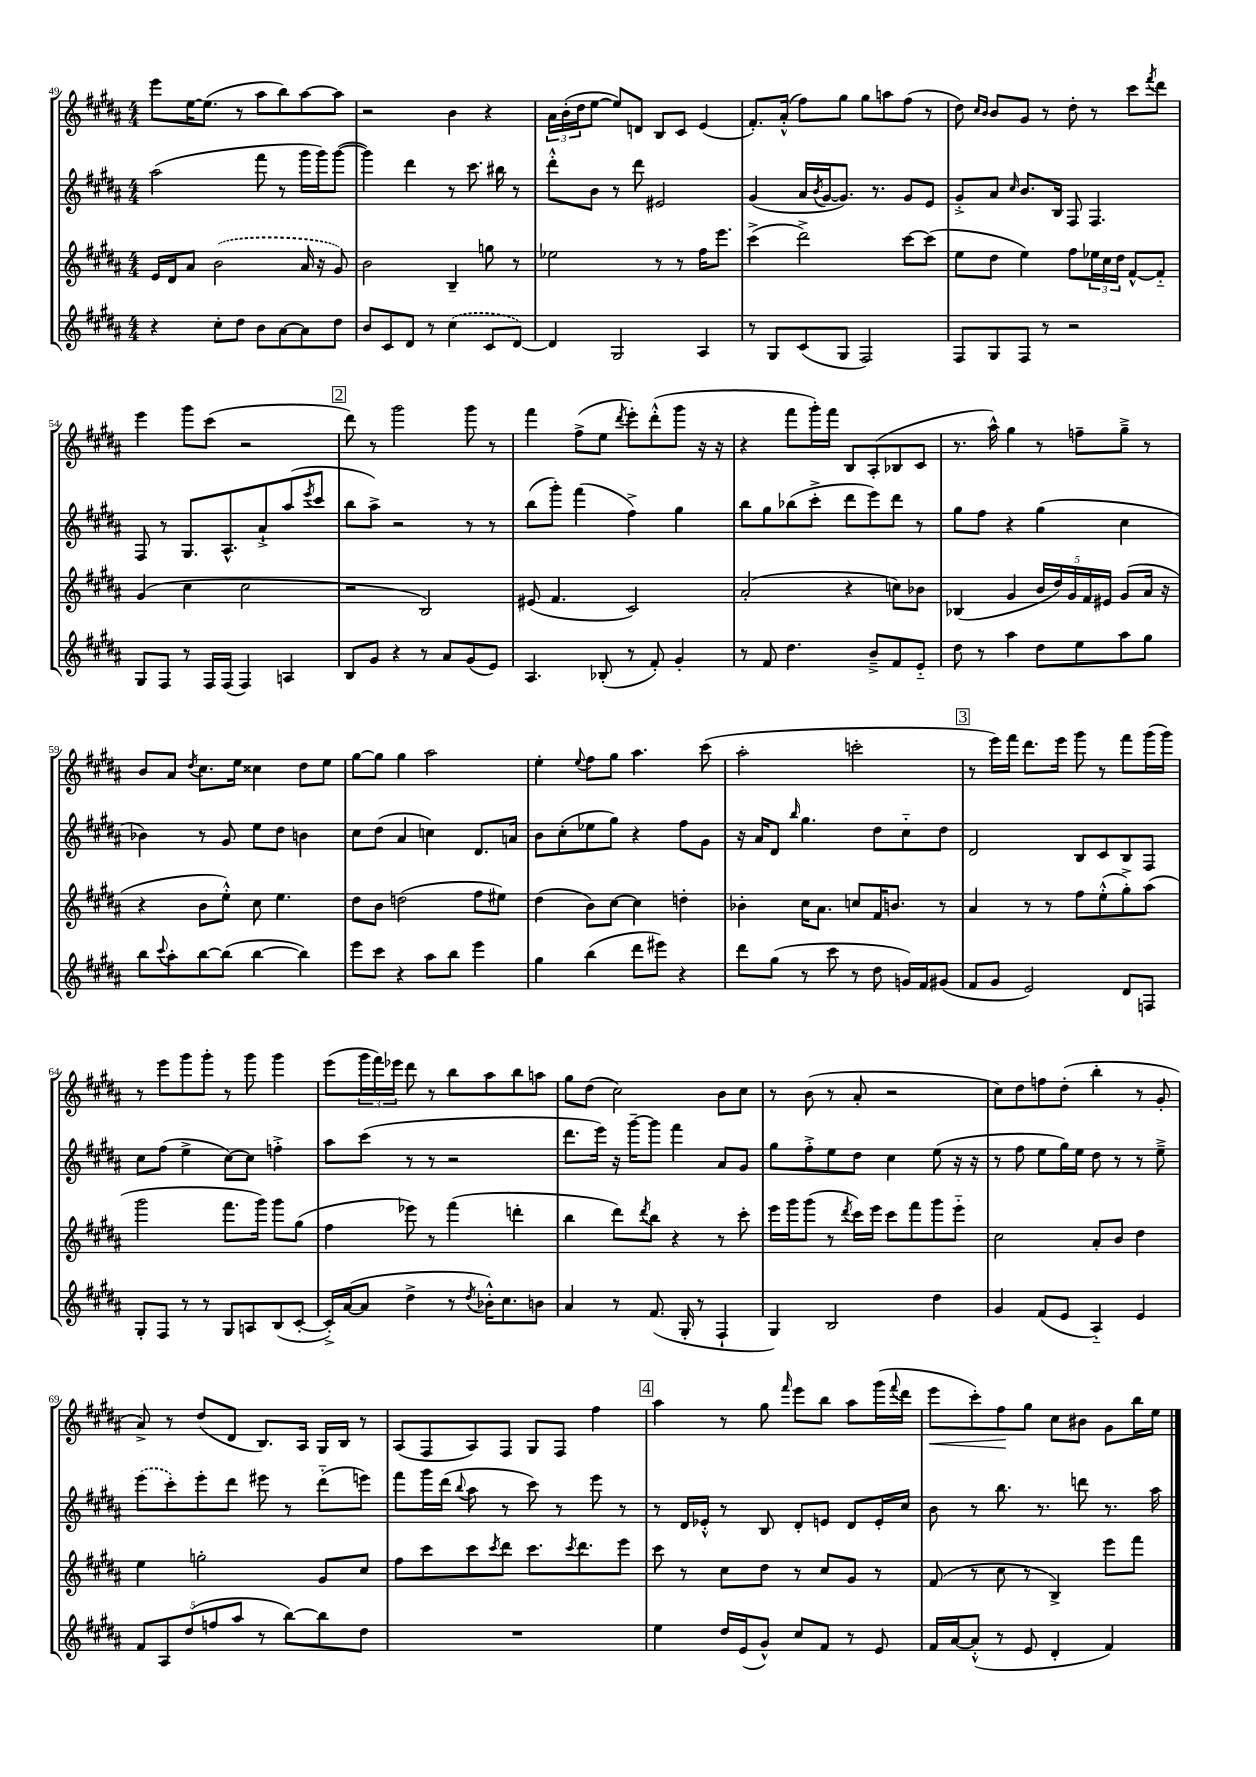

**kern	**kern	**kern	**kern	**dynam
*part4	*part3	*part2	*part1	*part1
*staff4	*staff3	*staff2	*staff1	*staff1
*clefG2	*clefG2	*clefG2	*clefG2	*
*k[f#c#g#d#a#]	*k[f#c#g#d#a#]	*k[f#c#g#d#a#]	*k[f#c#g#d#a#]	*
*M4/4	*M4/4	*M4/4	*M4/4	*
=49	=49	=49	=49	=49
4r	16e/LL	(2aa#\	8eee\L	.
.	16d#/J	.	.	.
.	8a#/J	.	[16ee\K	.
.	.	.	(8.ee\J]	.
8cc#'\L	(2b\	.	.	.
8dd#\J	.	.	8r	.
8b\L	.	8fff#\	8aa#\L	.
[8a#\	.	8r	8bb\)	.
8a#\]	16a#/	16ggg#\LL	[8aa#\	.
.	16r	16ggg#\J)	.	.
8dd#\J	8g#/)	([8ggg#\J	8aa#\J]	.
=50	=50	=50	=50	=50
8b/L	2b\	4ggg#\])	2r	.
8c#/	.	.	.	.
8d#/J	.	4ddd#\	.	.
8r	.	.	.	.
(4cc#\	4B~/	8r	4b\	.
.	.	8.ccc#\	.	.
8c#/L	8ggn\	.	4r	.
.	.	16bb#X\	.	.
[8d#/J)	8r	8r	.	.
=51	=51	=51	=51	=51
4d#/]	2ee-X\	8ddd#'^^\L	24a#\LL	.
.	.	.	(24b'\	.
.	.	.	24dd#\J	.
.	.	8b\J	[8ee\J	.
2G#/	.	8r	8ee/L])	.
.	.	8ddd#\	8dn/J	.
.	8r	2e#X/	8B/L	.
.	8r	.	8c#/J	.
4A#/	16ff#\KL	.	(4e/	.
.	8.eee\J	.	.	.
=52	=52	=52	=52	=52
8r	(4ccc#^\	(4g#/	8.f#'/L)	.
8G#/L	.	.	.	.
.	.	.	(16a#'^^/Jk	.
(8c#/	2ddd#^\)	16a#/LL	8ff#\L)	.
.	.	8qb/	.	.
.	.	[16g#/J	.	.
8G#/J	.	8.g#/J])	8gg#\J	.
2F#/)	.	.	8gg#\L	.
.	.	8.r	.	.
.	.	.	8aan\	.
.	[8ccc#\L	8g#/L	(8ff#\J	.
.	(8ccc#\J]	8e/J	8r	.
=53	=53	=53	=53	=53
8F#/L	8ee\L	8g#'^/L	8dd#\)	.
.	.	.	16qqcc#/LL	.
.	.	.	16qqb/JJ	.
8G#/	8dd#\J	8a#/J	8b/L	.
.	.	16qqcc#/	.	.
8F#/J	4ee\)	8.b/L	8g#/J	.
8r	.	.	8r	.
.	.	16B/Jk	.	.
2r	8ff#\L	8F#/	8dd#'\	.
.	24ee-X\L	4.F#/	8r	.
.	24cc#\	.	.	.
.	24dd#\JJ	.	.	.
.	[8f#^^/L	.	8ccc#\L	.
.	.	.	8qfff#/	.
.	8f#/J]	.	8ddd#\J	.
!!LO:LB:g=z
=54	=54	=54	=54	=54
8G#/L	(4g#/	8F#/	4eee\	.
8F#/J	.	8r	.	.
8r	4cc#\	8.G#/L	8ggg#\L	.
16F#/LL	.	.	(8ccc#\J	.
(16F#/JJ	.	8.A#^^/	.	.
4F#/)	2cc#\	.	2r	.
.	.	8a#`^/	.	.
4An/	.	(8aa#/	.	.
.	.	8qeee/	.	.
.	.	8ccc#/J	.	.
!!LO:REH:place=s1:t=2
=55	=55	=55	=55	=55
8B/L	2r	8bb\L	8ddd#\)	.
8g#/J	.	8aa#^\J)	8r	.
4r	.	2r	2ggg#\	.
8r	2B/)	.	.	.
8a#/L	.	.	.	.
(8g#/	.	8r	8ggg#\	.
8e/J)	.	8r	8r	.
=56	=56	=56	=56	=56
4.A#/	(8e#X/	(8bb\L	4fff#\	.
.	4.f#/	8ggg#'\J)	.	.
.	.	(4fff#\	(8ff#^\L	.
(8B-X'/	.	.	8ee\J	.
.	.	.	8qddd#/	.
8r	2c#/)	4ff#^\)	8eee'\L)	.
8f#'/)	.	.	(8ddd#'^^\	.
4g#'/	.	4gg#\	8ggg#\J	.
.	.	.	16r	.
.	.	.	16r	.
=57	=57	=57	=57	=57
8r	(2a#'/	8bb\L	4r	.
8f#/	.	8gg#\	.	.
4.dd#\	.	(8bb-X\	8fff#\L	.
.	.	8ccc#'^\J	16ggg#'\L)	.
.	.	.	16fff#\JJ	.
.	4r	8ddd#\L	8B/L	.
8b~^/L	.	8eee\)	(8A#'/	.
8f#/	8ccn\L)	8ddd#\J	8B-X/	.
8e/J	8b-X\J	8r	8c#/J	.
=58	=58	=58	=58	=58
8dd#\	(4B-X/	8gg#\L	8.r	.
8r	.	8ff#\J	.	.
.	.	.	16aa#^^\)	.
4aa#\	4g#/	4r	4gg#\	.
8dd#\L	20b/LL	(4gg#\	8r	.
.	20dd#/)	.	.	.
.	20g#/	.	.	.
8ee\	.	.	8ffn~\L	.
.	20f#/	.	.	.
.	20e#X/JJ	.	.	.
8aa#\	(8g#/L	4cc#\	8gg#~^\J	.
8gg#\J	16a#/Jk	.	8r	.
.	16r	.	.	.
!!LO:LB:g=z
=59	=59	=59	=59	=59
8bb\L	4r	4b-X\)	8b/L	.
8qqccc#/	.	.	.	.
8aa#'\	.	.	8a#/J	.
.	.	.	8qdd#/	.
[8bb\	8b\L	8r	8.cc#\L	.
(8bb\J]	8ee'^^\J)	8g#/	.	.
.	.	.	16ee\Jk	.
[4bb\	8cc#\	8ee\L	4cc##X\	.
.	4.ee\	8dd#\J	.	.
4bb\])	.	4bn\	8dd#\L	.
.	.	.	8ee\J	.
=60	=60	=60	=60	=60
8eee\L	8dd#\L	8cc#\L	[8gg#\L	.
8ccc#\J	8b\J	(8dd#\J	8gg#\J]	.
4r	(2ddn\	4a#/	4gg#\	.
8aa#\L	.	4ccn\)	2aa#\	.
8bb\J	.	.	.	.
4eee\	8ff#\L	8.d#/L	.	.
.	8ee#X\J)	.	.	.
.	.	16an/Jk	.	.
=61	=61	=61	=61	=61
4gg#\	(4dd#\	8b\L	4ee'\	.
.	.	(8cc#'\	.	.
.	.	.	8qqee/	.
(4bb\	8b\L)	8ee-X\	8ff#\L	.
.	[8cc#\J	8gg#\J)	8gg#\J	.
8ddd#\L	4cc#\]	4r	4.aa#\	.
8eee#X\J)	.	.	.	.
4r	4ddn'\	8ff#\L	.	.
.	.	8g#\J	(8ccc#\	.
=62	=62	=62	=62	=62
8ddd#\L	4b-X'\	16r	2aa#'\	.
.	.	16a#/KL	.	.
(8gg#\J	.	8d#/J	.	.
.	.	16qqbb/	.	.
8r	16cc#\KL	4.gg#\	.	.
.	8.a#\J	.	.	.
8ccc#\	.	.	.	.
8r	8ccn/L	.	2cccn'\	.
8dd#\	16f#/K	8dd#\L	.	.
.	8.bn/J	.	.	.
16gn/LL)	.	8cc#\	.	.
16f#/J	.	.	.	.
(8g#X/J	8r	8dd#\J	.	.
!!LO:REH:place=s1:t=3
=63	=63	=63	=63	=63
8f#/L	4a#/	2d#/	8r	.
8g#/J	.	.	16eee\LL)	.
.	.	.	16fff#\JJ	.
2e/)	8r	.	8.ddd#\L	.
.	8r	.	.	.
.	.	.	16eee\Jk	.
.	8ff#\L	8B/L	8ggg#\	.
.	(8ee'^^\	8c#/	8r	.
8d#/L	8gg#'^\)	8B/	8fff#\L	.
8Fn/J	(8aa#\J	8F#/J	(16ggg#\L	.
.	.	.	16ggg#\JJ)	.
!!LO:LB:g=z
=64	=64	=64	=64	=64
8G#'/L	2ggg#\	8cc#\L	8r	.
8F#/J	.	(8ff#\J	8eee\L	.
8r	.	4ee^\	8ggg#\	.
8r	.	.	8ggg#'\J	.
8G#/L	8.fff#\L	[8cc#\L)	8r	.
8An/	.	8cc#\J]	8ggg#\	.
.	16ggg#\Jk)	.	.	.
(8B/	8ggg#\L	4ffn'^\	4ggg#\	.
[8c#'/J	(8gg#\J	.	.	.
=65	=65	=65	=65	=65
16c#'^/LL])	4ff#\	8aa#\L	(8eee\L	.
([16a#/J	.	.	.	.
8a#/J]	.	(8ccc#\J	24ggg#\L	.
.	.	.	24fff#\)	.
.	.	.	24eee-X\JJ	.
4dd#^\	8eee-X\)	8r	8ddd#\	.
.	8r	8r	8r	.
8r	(4fff#\	2r	8bb\L	.
8qdd#/	.	.	.	.
16b-X'^^\KL)	.	.	8aa#\	.
8.cc#\	.	.	.	.
.	4dddn'\	.	8bb\	.
8bn\J	.	.	8aan\J	.
=66	=66	=66	=66	=66
4a#/	4bb\	8.ddd#\L	8gg#\L	.
.	.	.	(8dd#\J	.
.	.	16eee\Jk)	.	.
8r	8ddd#\L)	16r	2cc#\)	.
.	.	[16ggg#~\KL	.	.
.	8qddd#/	.	.	.
(8.f#/	8bb\J	8ggg#\J]	.	.
.	4r	4fff#\	.	.
16G#'/	.	.	.	.
8r	.	.	.	.
4F#`/	8r	8a#/L	8b\L	.
.	8ccc#'\	8g#/J	8cc#\J	.
=67	=67	=67	=67	=67
4G#/)	16eee\LL	8gg#\L	8r	.
.	16ggg#\J	.	.	.
.	(8ggg#\J	8ff#'^\	(8b\	.
2B/	8r	8ee\	8r	.
.	8qddd#/	.	.	.
.	16ccc#\LL)	8dd#\J	8a#'/	.
.	16eee\JJ	.	.	.
.	8ccc#\L	4cc#\	2r	.
.	8fff#\	.	.	.
4dd#\	8ggg#\	(8ee\	.	.
.	8eee\J	16r	.	.
.	.	16r	.	.
=68	=68	=68	=68	=68
4g#/	2cc#\	8r	8cc#\L)	.
.	.	8ff#\	8dd#\	.
(8f#/L	.	8ee\L	8ffn\	.
8e/J	.	16gg#\L)	(8dd#'\J	.
.	.	16ee\JJ	.	.
4A#/)	8a#'/L	8dd#\	4bb'\	.
.	8b/J	8r	.	.
4e/	4dd#\	8r	8r	.
.	.	8ee~^\	8g#'/	.
!!LO:LB:g=z
=69	=69	=69	=69	=69
10f#/L	4ee\	(8eee\L	8a#^/)	.
10A#/	.	.	.	.
.	.	8ccc#'\)	8r	.
(10dd#/	.	.	.	.
.	2ggn'\	8eee'\	(8dd#/L	.
10ffn/	.	.	.	.
.	.	8ddd#\J	8d#/J	.
10aa#/J	.	.	.	.
8r	.	8eee#X\	8.B/L)	.
[8bb\L)	.	8r	.	.
.	.	.	16A#/Jk	.
8bb\]	8g#/L	(8ddd#\L	16G#/LL	.
.	.	.	16B/JJ	.
8dd#\J	8cc#/J	8eeen\J)	8r	.
=70	=70	=70	=70	=70
1r	8ff#\L	8fff#\L	(8A#/L	.
.	8ccc#\	16ggg#\L	8F#/	.
.	.	(16ddd#\JJ	.	.
.	.	8qqbb/	.	.
.	8ccc#\	8aa#\	8A#/)	.
.	8qccc#/	.	.	.
.	8ddd#\J	8r	8F#/J	.
.	8.ccc#\L	8ccc#\)	8G#/L	.
.	.	8r	8F#/J	.
.	8qccc#/	.	.	.
.	8.ddd#\	.	.	.
.	.	8eee\	4ff#\	.
.	8eee\J	8r	.	.
!!LO:REH:place=s1:t=4
=71	=71	=71	=71	=71
4ee\	8ccc#\	8r	4aa#\	.
.	8r	16d#/LL	.	.
.	.	16e-X'^^/JJ	.	.
16dd#/LL	8cc#\L	8r	8r	.
(16e/J	.	.	.	.
8g#^^/J)	8dd#\J	8B/	8gg#\	.
.	.	.	16qqfff#/	.
8cc#/L	8r	8d#'/L	8eee\L	.
8f#/J	8cc#/L	8en/J	8bb\J	.
8r	8g#/J	8d#/L	8aa#\L	.
8e/	8r	16e'/L	(16ggg#\L	.
.	.	.	8qqfff#/	.
.	.	16cc#/JJ	16ddd#\JJ	.
=72	=72	=72	=72	=72
!	!	!	!	!LO:HP:b
16f#/LL	(8f#/	8b\	8eee\L	<
[16a#/J	.	.	.	.
(8a#'^^/J]	8r	8r	8ccc#'\)	.
8r	8cc#\	8.bb\	8ff#\	.
8e/	8r	.	8gg#\J	[
.	.	8.r	.	.
4d#'/	4B^/)	.	8cc#\L	.
.	.	8dddn\	8b#X\J	.
4f#/)	8eee\L	8.r	8g#\L	.
.	8fff#\J	.	16bb\L	.
.	.	16aa#\	16ee\JJ	.
==	==	==	==	==
*-	*-	*-	*-	*-
